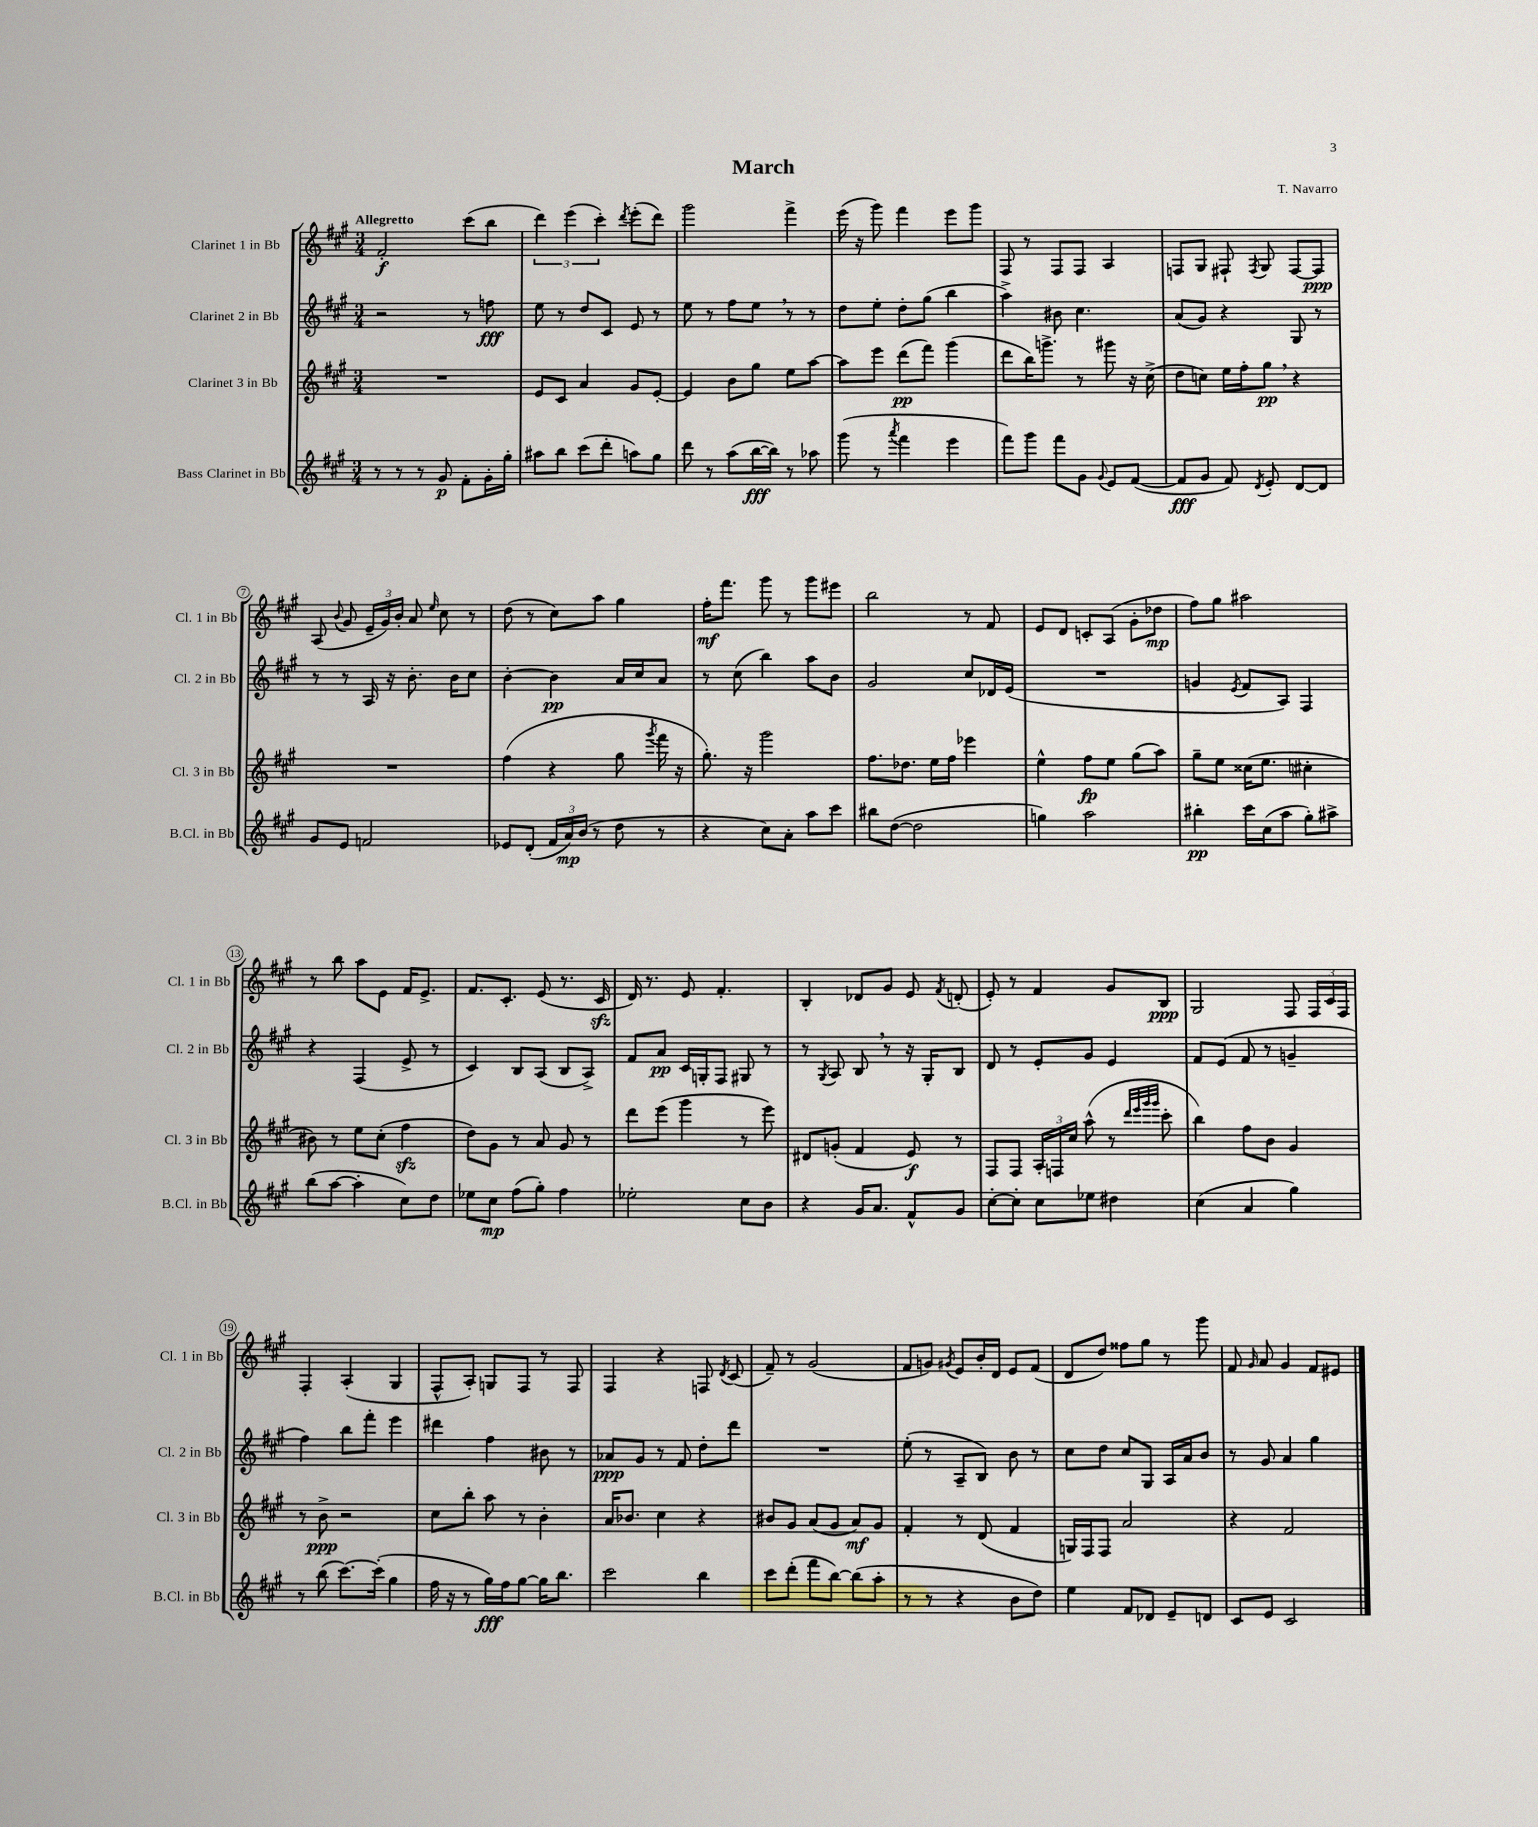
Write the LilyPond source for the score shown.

\header { title = "March" composer = "T. Navarro" }
<<
\new StaffGroup <<
\new Staff = "s0" \with { instrumentName = "Clarinet 1 in Bb" shortInstrumentName = "Cl. 1 in Bb" } {
    \clef treble \key a \major \numericTimeSignature \time 3/4 \tempo "Allegretto"
    \autoBeamOff fis'2-.\f cis'''8[( b''8] |
    \tuplet 3/2 { d'''4) e'''4( cis'''4-.) } \acciaccatura { d'''8 } e'''8[-.( d'''8]) |
    gis'''2 fis'''4-> |
    e'''16( r16 gis'''8) fis'''4 e'''8[ gis'''8] |
    fis8 r8 fis8[ fis8] a4 |
    f8[ gis8] fis8-! \acciaccatura { fis8 } gis8 fis8[~ fis8]\ppp |
    a8( \appoggiatura { b'8 } gis'8 \tuplet 3/2 { e'16[-- gis'16) b'16]-. } a'8 \grace { e''16 } cis''8 r8 |
    d''8( r8 cis''8[) a''8] gis''4 |
    fis''16[-.\mf fis'''8.] gis'''8 r8 gis'''8[ eis'''8] |
    b''2 r8 fis'8 |
    e'8[ d'8] c'8[-. a8]( gis'8[-. des''8]\mp |
    fis''8[) gis''8] ais''2 |
    r8 b''8 a''8[ e'8] fis'16[ e'8.]-> |
    fis'8.[ cis'8.]-. e'8( r8. cis'16\sfz |
    d'16) r8. e'8 fis'4.-. |
    b4-. des'8[ gis'8] e'8 \acciaccatura { fis'8 } d'8-.( |
    e'8-.) r8 fis'4 gis'8[ b8]\ppp |
    gis2 fis8 \tuplet 3/2 { fis16[ cis'16 fis16] } |
    fis4-. a4-.( gis4 |
    fis8[-^ a8]-.) g8[ fis8] r8 fis8 |
    fis4 r4 f8 \acciaccatura { d'8 } cis'8( |
    fis'8--) r8 gis'2( |
    fis'8[ g'8]) \acciaccatura { gis'8 } e'8[ b'16-. d'16] e'8[ fis'8]( |
    d'8[ d''8]) fisis''8[ gis''8] r8 gis'''8 |
    fis'8 \grace { gis'16 } a'8 gis'4 fis'8[ eis'8] \bar "|." |
}
\new Staff = "s1" \with { instrumentName = "Clarinet 2 in Bb" shortInstrumentName = "Cl. 2 in Bb" } {
    \clef treble \key a \major \numericTimeSignature \time 3/4
    \autoBeamOff r2 r8 f''8\fff |
    e''8 r8 d''8[ cis'8] e'8 r8 |
    e''8 r8 fis''8[ e''8] \breathe r8 r8 |
    d''8[ e''8]-. d''8[-. gis''8]( b''4 |
    a''4->) bis'8 cis''4. |
    a'8[( gis'8]) r4 gis8 r8 |
    r8 r8 a16 r16 b'8.-. b'16[ cis''8] |
    b'4~-. b'4\pp a'16[ cis''16 a'8] |
    r8 cis''8( b''4) a''8[ b'8] |
    gis'2 cis''8[ des'16 e'16]( |
    R2. |
    g'4 \acciaccatura { e'8 } fis'8[ a8]) fis4 |
    r4 fis4( e'8-> r8 |
    cis'4) b8[ a8]( b8[ a8]->) |
    fis'8[ a'8]\pp cis'16[ g16-. fis8] gis8 r8 |
    r8 \acciaccatura { gis8 } a8 b8 \breathe r8 r16 gis16[-. b8] |
    d'8 r8 e'8[-. gis'8] e'4 |
    fis'8[ e'8]( fis'8 r8 g'4-- |
    fis''4) b''8[ fis'''8]-. e'''4 |
    dis'''4 fis''4 bis'8 r8 |
    aes'8[\ppp gis'8] r8 fis'8 d''8[-. d'''8] |
    R2. |
    e''8-.( r8 a8[-- b8]) b'8 r8 |
    cis''8[ d''8] cis''8[ gis8] a16[ a'16 b'8] |
    r8 gis'8 a'4 gis''4 \bar "|." |
}
\new Staff = "s2" \with { instrumentName = "Clarinet 3 in Bb" shortInstrumentName = "Cl. 3 in Bb" } {
    \clef treble \key a \major \numericTimeSignature \time 3/4
    \autoBeamOff R2. |
    e'8[ cis'8] a'4 gis'8[ e'8]~-. |
    e'4 b'8[ gis''8] e''8[ a''8]~ |
    a''8[ e'''8] d'''8[\pp( fis'''8]) gis'''4( |
    d'''8[ b''16) g'''8.]-> r8 gis'''8 r16 cis''16->( |
    d''8[ c''8]) e''16[ fis''16-. gis''8]\pp \breathe r4 |
    R2. |
    fis''4( r4 gis''8 \acciaccatura { gis'''8 } fis'''16 r16 |
    gis''8.-.) r16 gis'''2 |
    fis''8.[ des''8.] e''16[ fis''16] ees'''4 |
    e''4-^ fis''8[\fp e''8] gis''8[( a''8]) |
    gis''8[-- e''8] cisis''16[( e''8.] cis''4-. |
    bis'8) r8 e''8[ cis''8]-.( fis''4\sfz |
    d''8[) gis'8] r8 a'8 gis'8 r8 |
    d'''8[ e'''8]( gis'''4 r8 e'''8) |
    dis'8[ g'8]-.( fis'4 e'8\f) r8 |
    fis8[ fis8] \tuplet 3/2 { a16[-. f16 cis''16] } a''8-^( r8 \grace { d'''32[ e'''32 gis'''32 gis'''32] } cis'''8-. |
    b''4) fis''8[ b'8] gis'4 |
    r8 b'8->\ppp r2 |
    cis''8[ b''8]-. a''8 r8 b'4-. |
    a'16[ bes'8.] cis''4 r4 |
    bis'8[ gis'8] a'8[( gis'8] a'8[\mf) gis'8] |
    fis'4-. r8 d'8( fis'4 |
    g16[) fis16 fis8] a'2 |
    r4 fis'2 \bar "|." |
}
\new Staff = "s3" \with { instrumentName = "Bass Clarinet in Bb" shortInstrumentName = "B.Cl. in Bb" } {
    \clef treble \key a \major \numericTimeSignature \time 3/4
    \autoBeamOff r8 r8 r8 gis'8\p fis'8[-. gis'16-. gis''16]-. |
    ais''8[ b''8] cis'''8[( d'''8]-. a''8[) gis''8] |
    d'''8 r8 a''8[( b''16~\fff b''16]) r8 aes''8 |
    gis'''8( r8 \acciaccatura { a'''8 } fis'''4 e'''4 |
    fis'''8[) gis'''8] fis'''8[ gis'8] \appoggiatura { gis'8 } e'8[ fis'8]~( |
    fis'8[\fff gis'8] fis'8) \acciaccatura { d'8 } e'8-. d'8[~ d'8] |
    gis'8[ e'8] f'2 |
    ees'8[ d'8]-.( \tuplet 3/2 { fis'16[ a'16\mp) b'16]( } r8 d''8 r8 |
    r4 cis''8[) a'8]-. a''8[ cis'''8] |
    bis''8[ d''8]~( d''2 |
    g''4) a''2 |
    bis''4-.\pp cis'''16[ cis''16( a''8] gis''8[-.) ais''8]-> |
    b''8[( a''8]~ a''4-. cis''8[) d''8] |
    ees''8[ cis''8]\mp fis''8[( gis''8]-.) fis''4 |
    ees''2-. cis''8[ b'8] |
    r4 gis'16[ a'8.] fis'8[-^ gis'8] |
    cis''8[~-. cis''8]-. cis''8[ ees''8] dis''4 |
    cis''4( a'4 gis''4) |
    r8 b''8( cis'''8.[~) cis'''16]-.( gis''4 |
    fis''16 r16 r8 gis''16[\fff) fis''16 gis''8]~ gis''16[ b''8.] |
    cis'''2 b''4 |
    cis'''8[ d'''8]-.( fis'''8[ b''8]~) b''8[( a''8]-. |
    r8 r8 r4 b'8[ d''8]) |
    e''4 fis'8[ des'8] e'8[-- d'8] |
    cis'8[ e'8] cis'2 \bar "|." |
}
>>
>>
\layout { \context { \Score \override BarNumber.stencil = #(make-stencil-circler 0.1 0.3 ly:text-interface::print) } }
